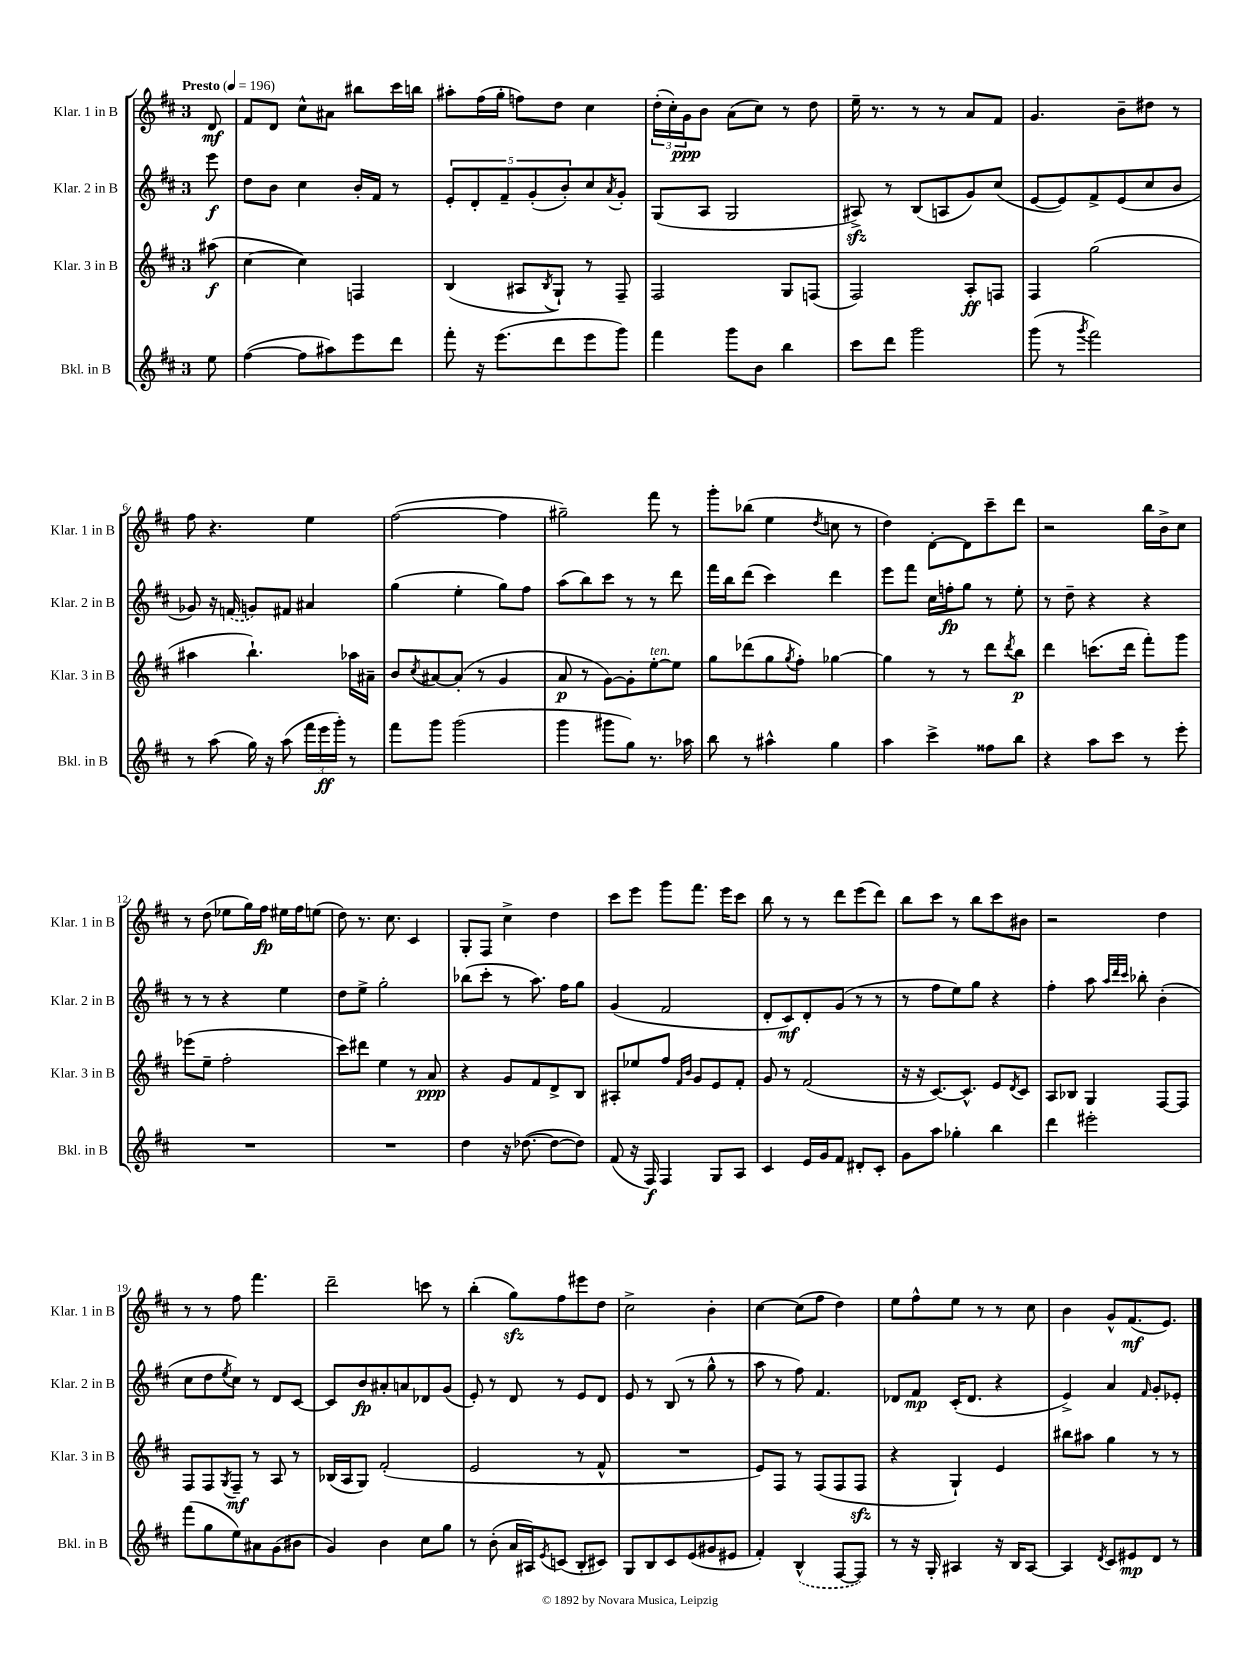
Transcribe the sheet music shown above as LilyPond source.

<<
\new StaffGroup <<
\new Staff = "s0" \with { instrumentName = "Klar. 1 in B" shortInstrumentName = "Klar. 1 in B" } {
    \clef treble \key d \major \once \override Staff.TimeSignature.style = #'single-digit \time 3/4 \partial 8 \tempo "Presto" 4 = 196
    d'8\mf |
    fis'8 d'8 cis''8-^ ais'8 bis''8 cis'''16 b''16 |
    ais''8-. fis''16( g''16-. f''8) d''8 cis''4 |
    \tuplet 3/2 { d''16-.( cis''16-.) g'16\ppp } b'8 a'8( cis''8) r8 d''8 |
    e''16-- r8. r8 r8 a'8 fis'8 |
    g'4. b'8-- dis''8 r8 |
    fis''8 r4. e''4 |
    fis''2~( fis''4 |
    gis''2--) fis'''8 r8 |
    g'''8-. bes''8( e''4 \acciaccatura { d''8 } c''8 r8 |
    d''4) d'8~-. d'8 cis'''8-- d'''8 |
    r2 b''16 b'16-> cis''8 |
    r8 d''8( ees''8 g''16) fis''16\fp eis''16 fis''16 e''8( |
    d''8) r8. cis''8. cis'4 |
    g8-. fis8 cis''4-> d''4 |
    cis'''8 e'''8 g'''8 fis'''8. e'''16 cis'''8 |
    b''8 r8 r8 d'''8 e'''8( d'''8) |
    b''8 cis'''8 r8 b''8 cis'''8 bis'8 |
    r2 d''4 |
    r8 r8 fis''8 fis'''4. |
    d'''2-- c'''8 r8 |
    b''4-.( g''8\sfz) fis''8 eis'''8 d''8 |
    cis''2-> b'4-. |
    cis''4~ cis''8( fis''8 d''4) |
    e''8 fis''8-^ e''8 r8 r8 cis''8 |
    b'4 g'8-^ fis'8.\mf( e'8.) \bar "|." |
}
\new Staff = "s1" \with { instrumentName = "Klar. 2 in B" shortInstrumentName = "Klar. 2 in B" } {
    \clef treble \key d \major \once \override Staff.TimeSignature.style = #'single-digit \time 3/4 \partial 8
    e'''8\f |
    d''8 b'8 cis''4 b'16-. fis'16 r8 |
    \tuplet 5/4 { e'8-. d'8-. fis'8-- g'8-.( b'8-.) } cis''8 \acciaccatura { a'8 } g'8-. |
    g8( a8 g2 |
    ais8->\sfz) r8 b8( a8 g'8) cis''8( |
    e'8~ e'8) fis'8-> e'8( cis''8 b'8 |
    ges'8) r16 \once \slurDashed f'16( g'8) fis'8 ais'4 |
    g''4( e''4-. g''8) fis''8 |
    a''8( b''8) cis'''8 r8 r8 d'''8 |
    fis'''16 b''16 d'''8( cis'''4) d'''4 |
    e'''8 fis'''8 cis''16 f''16-.\fp g''8 r8 e''8-. |
    r8 d''8-- r4 r4 |
    r8 r8 r4 e''4 |
    d''8 e''8-> g''2-. |
    bes''8( cis'''8-. r8 a''8.) fis''16 g''8 |
    g'4( fis'2 |
    d'8-. cis'8\mf) d'8-. g'8( r8 r8 |
    r8 fis''8 e''8) g''8 r4 |
    fis''4-. a''8 \grace { a''32 d'''32 cis'''32 } bes''8-. b'4-.( |
    cis''8 d''8 \acciaccatura { e''8 } cis''8) r8 d'8 cis'8~ |
    cis'8 b'8\fp ais'8-. a'8 des'8 g'8( |
    e'8-.) r8 d'8 r8 e'8 d'8 |
    e'8 r8 b8( r8 g''8-^ r8 |
    a''8 r8 fis''8) fis'4. |
    des'8 fis'8\mp cis'16-.( des'8. r4 |
    e'4->) a'4 \grace { fis'16 } g'8-. ees'8-. \bar "|." |
}
\new Staff = "s2" \with { instrumentName = "Klar. 3 in B" shortInstrumentName = "Klar. 3 in B" } {
    \clef treble \key d \major \once \override Staff.TimeSignature.style = #'single-digit \time 3/4 \partial 8
    ais''8\f( |
    cis''4~ cis''4) f4 |
    b4( ais8 \acciaccatura { b8 } g8-!) r8 fis8-- |
    fis2 g8 f8( |
    fis2) a8-.\ff f8 |
    fis4 g''2( |
    ais''4 b''4.-!) aes''16 ais'16-- |
    b'8 \acciaccatura { cis''8 } ais'8~ ais'8-.( r8 g'4 |
    a'8\p r8 g'8~) g'8-. e''8~-.^\markup { \italic "ten." } e''8 |
    g''8 des'''8( g''8 \acciaccatura { g''8 } fis''8-.) ges''4~ |
    ges''4 r8 r8 d'''8 \acciaccatura { d'''8 } b''8\p |
    d'''4 c'''8.( d'''16 fis'''8-.) g'''8 |
    ees'''8( e''8-- fis''2-. |
    cis'''8) dis'''8 e''4 r8 a'8\ppp |
    r4 g'8 fis'8 d'8-> b8 |
    ais8-. ees''8 fis''8 \grace { fis'16 b'16 } g'8 e'8 fis'8-. |
    g'8 r8 fis'2( |
    r16 r16 cis'8.~) cis'8.-^ e'8 \acciaccatura { d'8 } cis'8 |
    a8 bes8 g4 fis8~ fis8 |
    fis8 fis8 \acciaccatura { g8 } fis8--\mf r8 a8 r8 |
    bes16( a16 g8) fis'2-.( |
    e'2 r8 fis'8-^ |
    R2. |
    e'8) fis8 r8 fis8( fis8 fis8\sfz |
    r4 g4-!) e'4 |
    bis''8 ais''8 g''4 r8 r8 \bar "|." |
}
\new Staff = "s3" \with { instrumentName = "Bkl. in B" shortInstrumentName = "Bkl. in B" } {
    \clef treble \key d \major \once \override Staff.TimeSignature.style = #'single-digit \time 3/4 \partial 8
    e''8 |
    fis''4~( fis''8 ais''8) e'''8 d'''8 |
    fis'''8-. r16 e'''8.( d'''8 e'''8 g'''8) |
    fis'''4 g'''8 b'8 b''4 |
    cis'''8 d'''8 g'''2 |
    g'''8( r8 \acciaccatura { g'''8 } fis'''2) |
    r8 a''8( g''16) r16 a''8( \tuplet 3/2 { fis'''16 e'''16\ff g'''16-.) } r8 |
    fis'''8 g'''8 g'''2( |
    g'''4 gis'''8 g''8) r8. aes''16 |
    b''8 r8 ais''4-^ g''4 |
    a''4 cis'''4-> fisis''8 b''8 |
    r4 a''8 cis'''8 r8 e'''8-. |
    R2. |
    R2. |
    d''4 r16 des''8.~( des''8~ des''8) |
    fis'8( r16 fis16\f) fis4 g8 a8 |
    cis'4 e'16 g'16 fis'8 dis'8-. cis'8-. |
    g'8 a''8 ges''4-. b''4 |
    d'''4 eis'''2-. |
    fis'''8( g''8 e''8) ais'8 g'8( bis'8 |
    g'4) b'4 cis''8 g''8 |
    r8 b'8-.( a'16 ais16) \acciaccatura { e'8 } c'8( b8-. cis'8) |
    g8 b8 cis'8 e'8( gis'8 eis'8 |
    fis'4-.) \once \slurDashed b4-^( fis8~ fis8) |
    r8 r16 g16-. ais4 r16 b16 ais8~ |
    ais4 \acciaccatura { d'8 } cis'8 eis'8\mp d'8 r8 \bar "|." |
}
>>
>>
